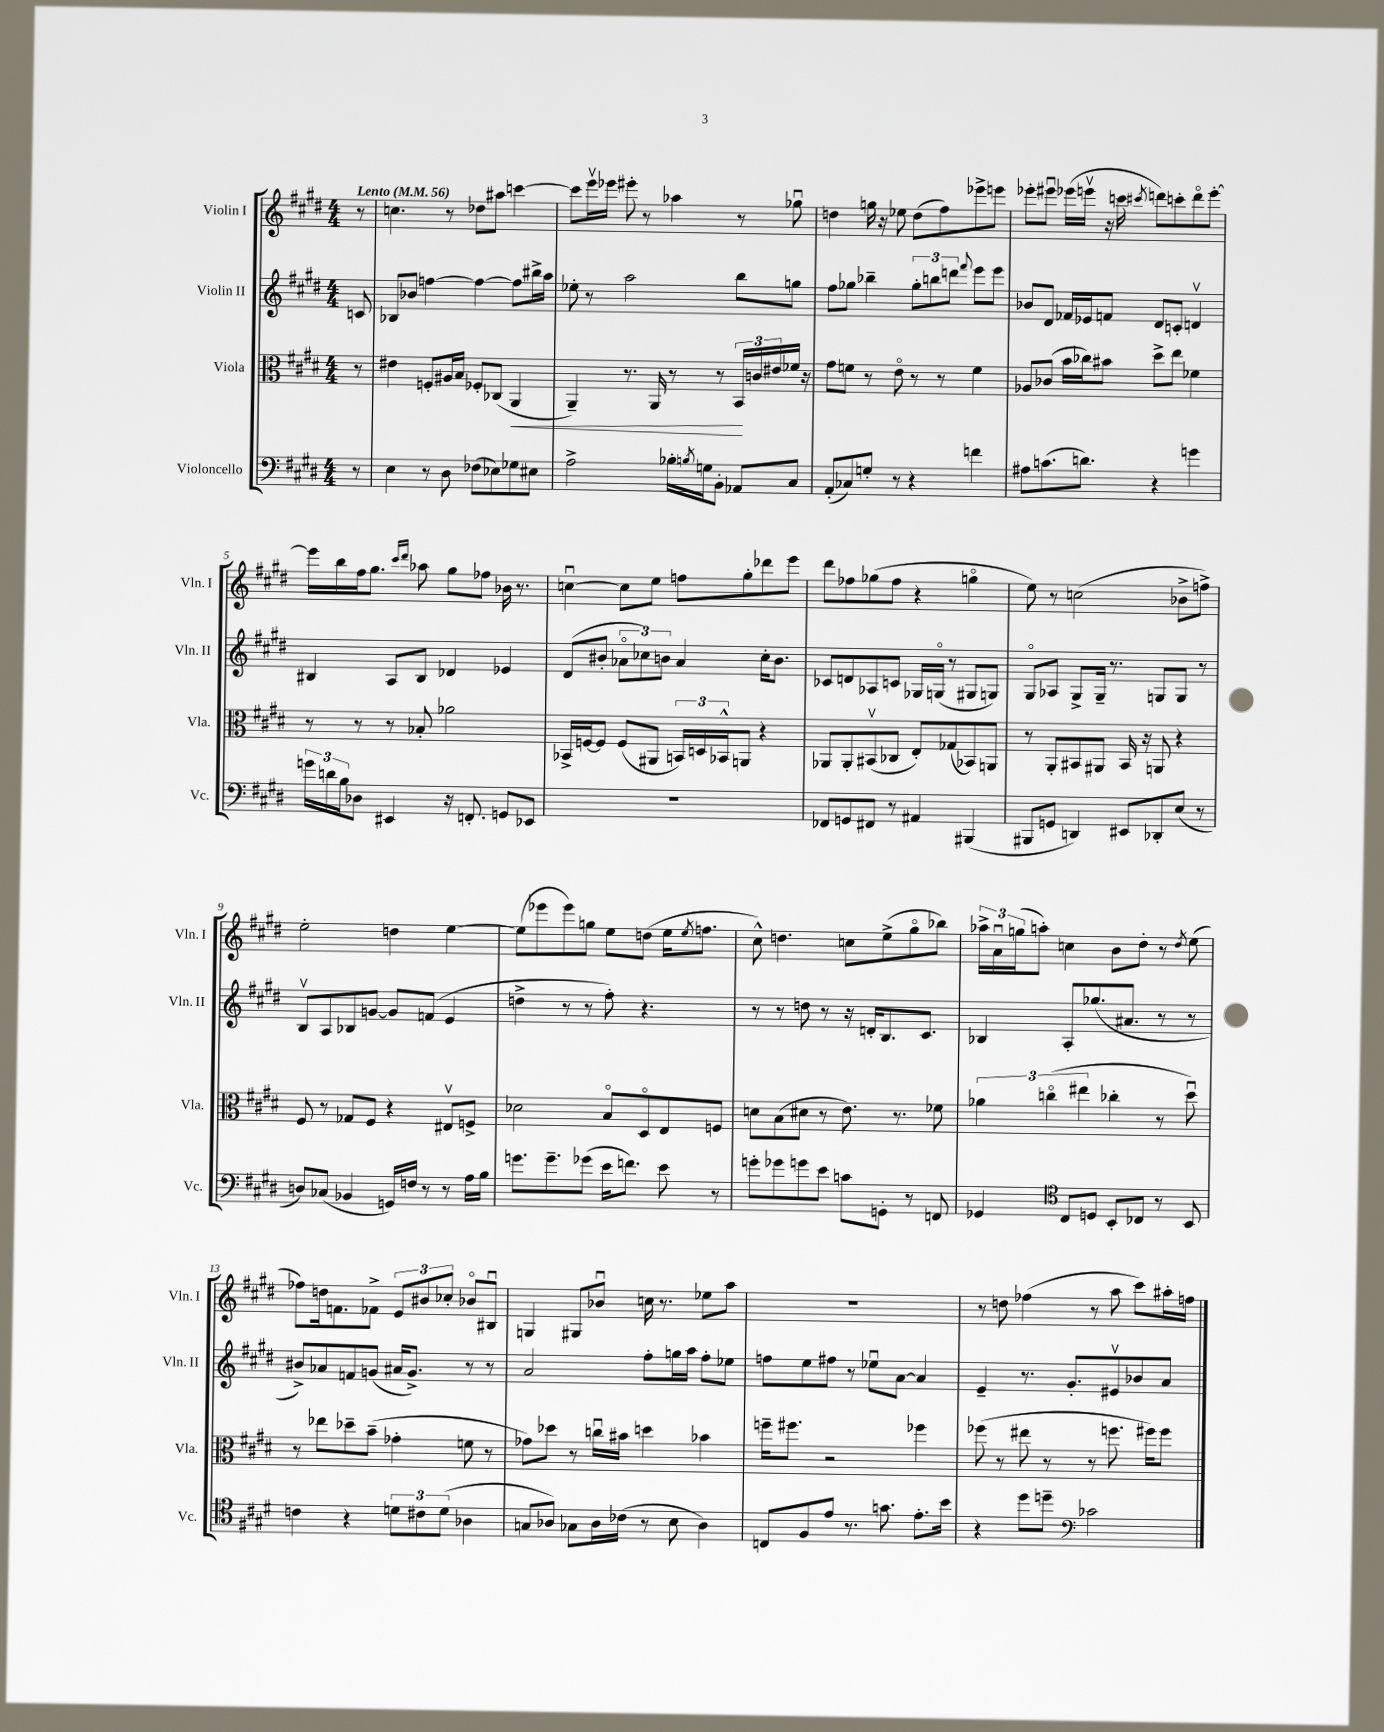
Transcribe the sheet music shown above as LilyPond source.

<<
\new StaffGroup <<
\new Staff = "s0" \with { instrumentName = "Violin I" shortInstrumentName = "Vln. I" } {
    \clef treble \key e \major \numericTimeSignature \time 4/4 \partial 8 \tempo "Lento" 4 = 56
    r8 |
    c''4. r8 des''8 ais''8 c'''4~ |
    c'''8 e'''16\upbow ees'''16 eis'''8-. r8 aes''4 r8 ges''8\downbow |
    d''4 g''16 r16 ees''8 d''8( fis''8) ees'''8-> e'''8 |
    ees'''8-. eis'''8\downbow ees'''16( e'''16\upbow r16 c'''16 \acciaccatura { cis'''8 } d'''8) c'''8-. d'''8\flageolet e'''8~-. |
    e'''16 b''16 fis''16 gis''8. \grace { cis'''16 dis'''16 } aes''8 gis''8 fes''8 bes'16 r8. |
    c''4~\downbow c''8 e''8 f''8 gis''8-. des'''8 e'''8 |
    dis'''8 fes''8 ges''8( fes''8 r4 g''4\flageolet |
    e''8) r8 c''2( bes'8-> f''8->) |
    e''2-. d''4 e''4~ |
    e''8( ees'''8 ees'''8) g''8 e''8 d''8( e''16 \acciaccatura { e''8 } f''8. |
    cis''8-^) d''4. c''8 e''8->( gis''8\flageolet bes''8) |
    \tuplet 3/2 { aes''16-> a'16\downbow g''16( } a''8-.) c''4 b'8 dis''8-. r8 \acciaccatura { dis''8 } e''8( |
    fes''8) d''16 f'8. fes'8-> \tuplet 3/2 { e'8 bis'8 ces''8-. } bes'8\flageolet bis8\downbow |
    g4 gis8 bes'8\downbow c''16 r8. ees''8 a''8 |
    R1 |
    r8 d''8 fes''4( r8 a''8 cis'''8) ais''16-. f''16 \bar "|." |
}
\new Staff = "s1" \with { instrumentName = "Violin II" shortInstrumentName = "Vln. II" } {
    \clef treble \key e \major \numericTimeSignature \time 4/4 \partial 8
    c'8 |
    bes8 bes'8 f''4~ f''4~ f''8 bis''16-> a''16 |
    ees''8-. r8 a''2 b''8 g''8 |
    fis''8 ges''8 bes''4-- \tuplet 3/2 { ges''8-. b''8 d'''8 } \appoggiatura { fis'''8 } e'''8 e'''8 |
    bes'8 dis'8 fes'16 ees'16 f'8 dis'8 c'8-. d'4\upbow |
    bis4 a8 bis8 des'4 ees'4 |
    dis'8( bis'8-. \tuplet 3/2 { aes'8\flageolet ces''8) b'8 } aes'4 ces''16-. b'8. |
    ces'8 d'8 aes8 c'8 ges16 g16\flageolet( r8 gis8 g8) |
    gis8\flageolet aes8 gis8-> gis16-- r8. g8 g8 r8 |
    b8\upbow a8 bes8 g'8~ g'8 f'8( e'4 |
    d''4-> r8 r8 fis''8-.) r4. |
    r8 r8 d''8 r8 r16 d'16-. b8. cis'8. |
    bes4 a8-. ges''8.( ais'8. r8 r8 |
    bis'8->) aes'8 f'8 g'8( ais'16 g'8.->) r8 r8 |
    a'2 fis''8-. g''16 a''16 fis''8-. ees''8 |
    f''8 e''8 fis''8 r8 ees''8\downbow a'8~ a'4 |
    e'4-- r8. gis'8.-. eis'8\upbow bes'8 a'8 \bar "|." |
}
\new Staff = "s2" \with { instrumentName = "Viola" shortInstrumentName = "Vla." } {
    \clef alto \key e \major \numericTimeSignature \time 4/4 \partial 8
    r8 |
    eis'4 f8-. ais16 b16 fes8-. ces8( a,4\< |
    a,4--) r8. a,16 r8 r8 \tuplet 3/2 { b,16\! c'16 eis'16 } fes'16 r16 |
    gis'8 f'8 r8 e'8\flageolet r8 r8 f'4 |
    aes8 ces'8( b'16 ces''16) bis'8 dis''8-> e''8 fes'4 |
    r8 r8 r8 bes8-. aes'2 |
    bes,16-> f16~ f8 f8( ais,8 \tuplet 3/2 { b,16) d16 bes,16-^ } a,8 r4 |
    aes,8 aes,8-. bis,8\upbow( ces8 e8-.) ges8( bes,8) a,8 |
    r8 a,8-. bis,8 ais,8 bis,16 r16 a,8 r4 |
    fis8 r8 ges8 fis8 r4 eis8\upbow f8-> |
    des'2 b8\flageolet dis8\flageolet e8 f8 |
    d'8 b8( dis'8 r8 e'8.) r8. fes'8 |
    \tuplet 3/2 { aes'4 c''4\flageolet( eis''4 } ces''4-. r8 dis''8\downbow) |
    r8 ees''8 des''8-- b'8--( ges'4-. f'8 r8 |
    ges'8) des''8 r8 c''16\downbow bis'16 d''4 bes'4 |
    f''16-- fis''8. r2 fes''4 |
    fes''8( r8 eis''8 r8 r8 f''8. fis''16) fis''8 \bar "|." |
}
\new Staff = "s3" \with { instrumentName = "Violoncello" shortInstrumentName = "Vc." } {
    \clef bass \key e \major \numericTimeSignature \time 4/4 \partial 8
    r8 |
    e4 r8 dis8 fes8( ees8) ges8 eis8 |
    a2-> bes16-. \acciaccatura { b8 } g16 b,8-. aes,8 cis8 |
    a,8-.( ces8) g8-. r8 r4 f'4 |
    ais8 c'8.( d'8.) r4 g'4 |
    \tuplet 3/2 { g'16 d'16 b16 } des8 eis,4 r16 f,8.-. g,8 ees,8 |
    r1 |
    fes,8 g,8 fis,8 r8 ais,4 bis,,4( |
    bis,,8 g,8 d,4) eis,8 des,8-. e8( r8 |
    d8) ces8( bes,4 g,16) f16 r8 r8 a16 b16 |
    g'8. g'8.-- ges'8( e'16 f'8.) e'8 r8 |
    g'8-. ges'8 g'8 e'8 c'8 g,8-. r8 f,8 |
    ges,4 \clef tenor cis8 d8 b,8-. ces8 r8 b,8 |
    c'4 r4 \tuplet 3/2 { d'8 cis'8 d'8( } aes4 |
    g8 aes8) ges8 aes16 ces'16( r8 b8 aes4) |
    c8 fis8 e'8 r8. g'8. e'8.-. b'16 |
    r4 dis''8 d''8-- \clef bass ces'2 \bar "|." |
}
>>
>>
